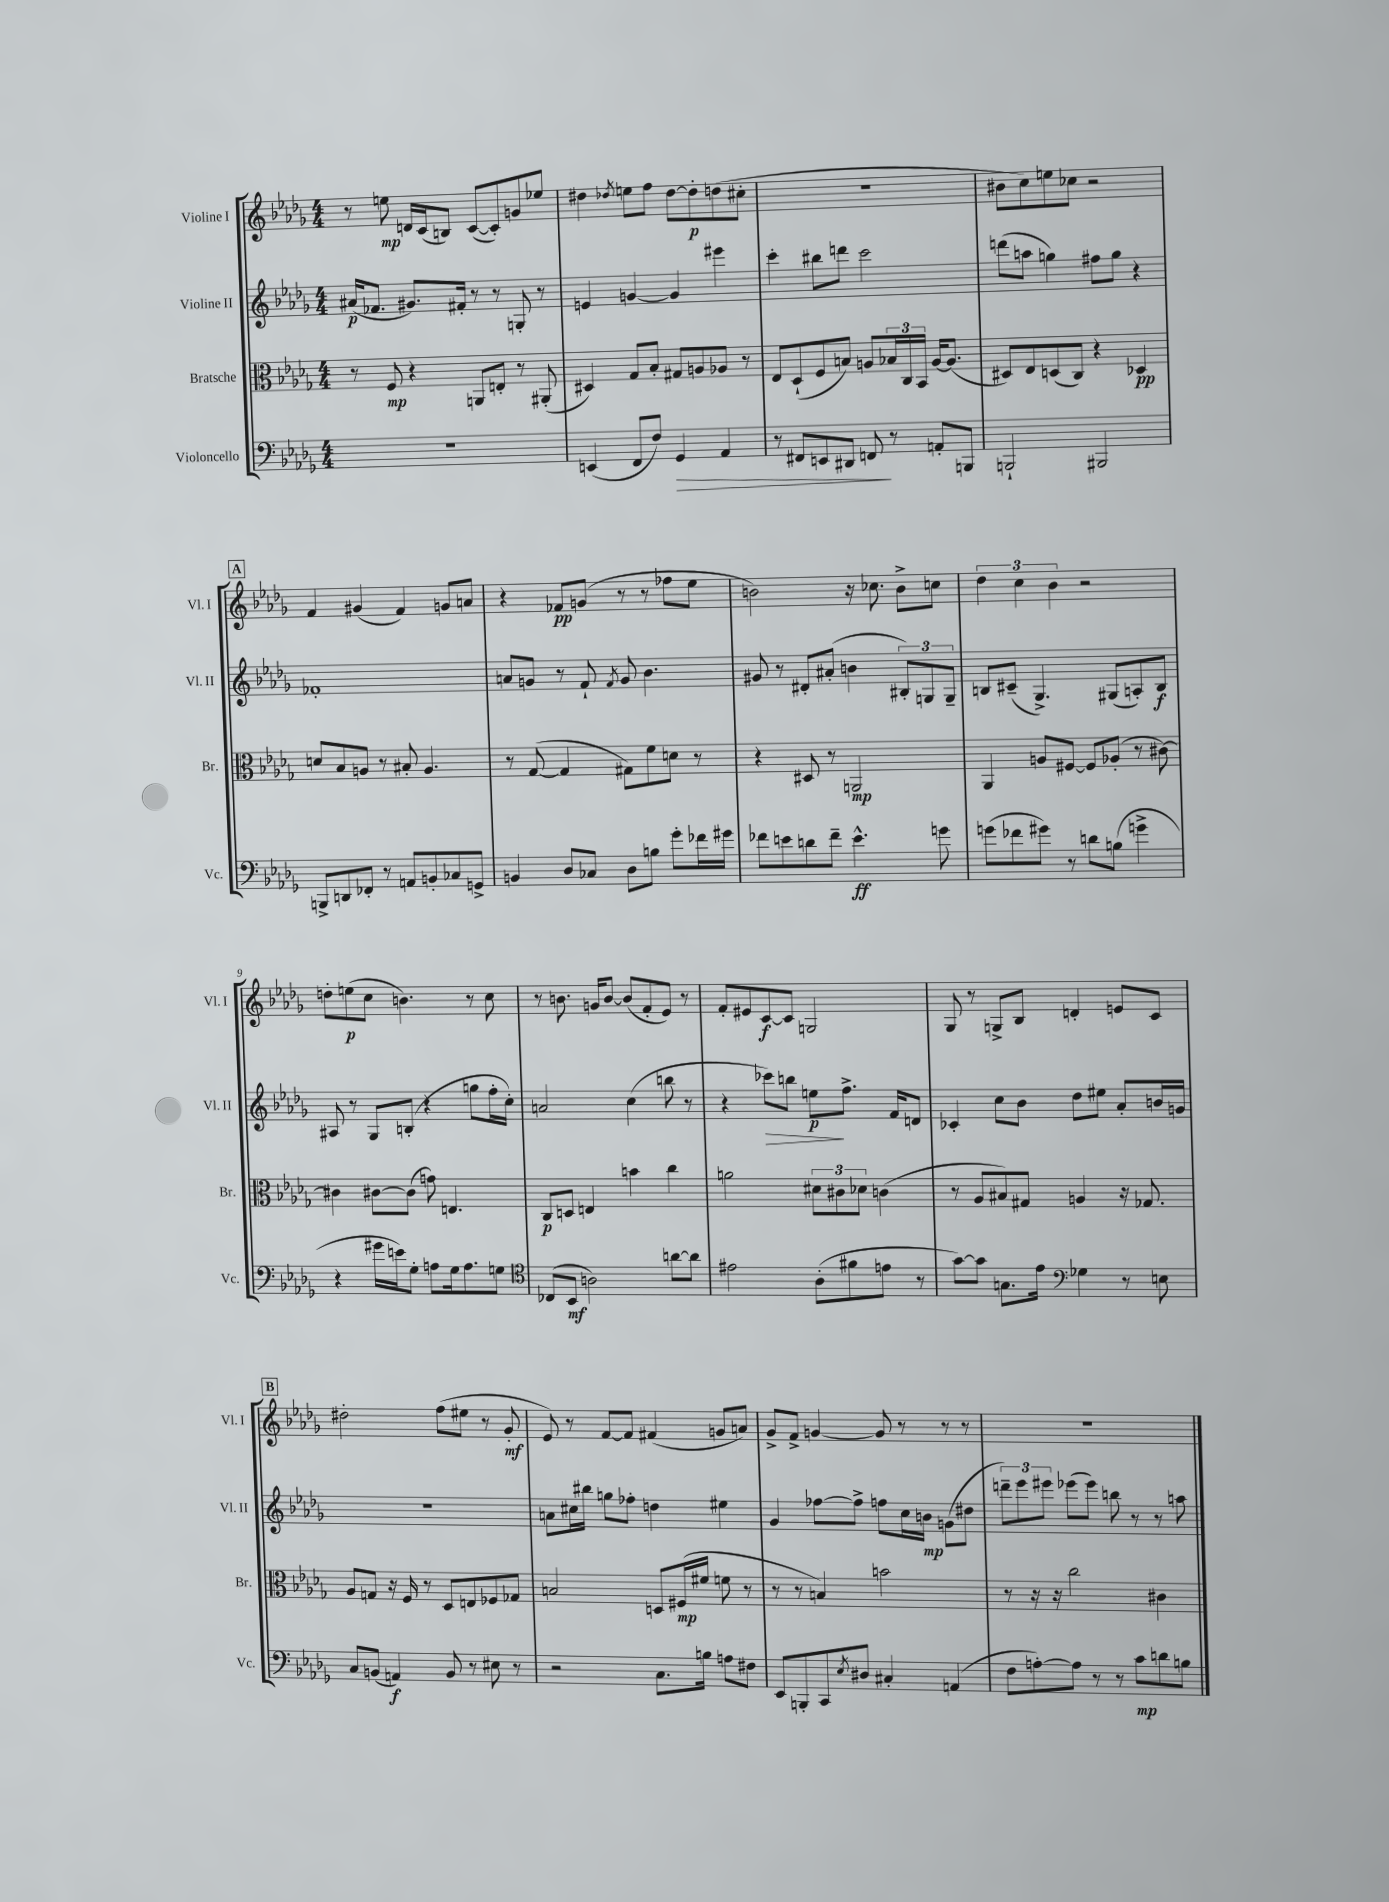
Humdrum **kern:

**kern	**kern	**kern	**kern
*staff4	*staff3	*staff2	*staff1
*clefF4	*clefC3	*clefG2	*clefG2
*k[b-e-a-d-g-]	*k[b-e-a-d-g-]	*k[b-e-a-d-g-]	*k[b-e-a-d-g-]
*M4/4	*M4/4	*M4/4	*M4/4
1r	8r	(16a#	8r
.	.	8.f-	.
.	8F	.	8ee
.	4r	8.g#)	16d
.	.	.	(16c
.	.	.	8B)
.	.	16f#'	.
.	8AA	8r	([8c
.	8E'	8r	8c'])
.	8r	8G'	8g
.	(8AA#'	8r	8ee-
=	=	=	=
(4EE	4D#)	4e	4dd#
.	.	.	8qdd-
8FF	8G-	[4g	8ee
8F)	8B-'	.	8ff
4GG-	8G#	4g]	[8dd-
.	8A	.	8dd-']
4AA-	8A-	4eee#	(8dd
.	8r	.	8cc#'
=	=	=	=
8r	8E-	4ccc'	1r
8FF#	(8D-`	.	.
8EE	8F	8bb#	.
8DD#	8B)	8ddd	.
8FF	8A	2ccc	.
8r	24B-	.	.
.	24C	.	.
.	24BB-	.	.
8AA'	[16A	.	.
.	(8.A]	.	.
8BBB	.	.	.
=	=	=	=
2BBB`	8D#)	(8ddd	8b#
.	8E-	8aa	8cc)
.	(8D	4gg)	8ee
.	8C)	.	8cc-
2BBB#	4r	8ff#	2r
.	.	8gg	.
.	4D-	4r	.
=	=	=	=
8BBB^	8d	1f-'	4f
8DD	8B-	.	.
8FF-'	8A	.	(4g#
8r	8r	.	.
8AA	8B#'	.	4f)
8BB'	4.A	.	.
8C-	.	.	8g
8GG^	.	.	8a
=	=	=	=
4BB	8r	8a	4r
.	([8G-	8g	.
8D-	4G-]	8r	8f-
8C-	.	8f`	(8g
.	.	8qf	.
8D-	8G#)	8g	8r
8B	8f	4.b-	8r
8g-'	8d	.	8ff-
16f-	8r	.	8ee-
16g#	.	.	.
=	=	=	=
8f-	4r	8g#	2b)
8e	.	8r	.
8d	8D#	8d#'	.
8f-~	8r	(8a#'	.
4.e^^	2AA	4b	16r
.	.	.	8.cc-
.	.	12B#')	8b^
.	.	12G	.
8g	.	.	8cc
.	.	12G~	.
=	=	=	=
(8g	4AA-	8B	6dd-
8f-	.	(8c#~	.
.	.	.	6cc
8g#)	8A	4.G-^)	.
.	.	.	6b-
8r	[8F#	.	.
8d	8F#]	.	2r
(8B	(8A-'	(8G#	.
4g^	8r	8A')	.
.	[8c#)	8B	.
=	=	=	=
4r	4c#]	8A#	8dd'
.	.	8r	(8ee
16g#	[8c#	8G-	8cc
16e)	.	.	.
8G-'	(8c#]	(8B'	4.b)
8A	8g)	4r	.
16G-	4.E	.	.
8.A	.	.	.
.	.	8gg	8r
8G	.	16ff'	8cc
.	.	16cc')	.
=	=	=	=
*clefC4	*	*	*
(8C-	8C	2a	8r
8BB-	8D	.	8.b
2A)	4E	.	.
.	.	.	16g
.	.	.	[8b
.	4b	(4cc	(8b]
.	.	.	8f'
[8a	4cc	8bb	8e-)
8a]	.	8r	8r
=	=	=	=
2e#	2a	4r	8f'
.	.	.	8e#
.	.	8ccc-)	[8c
.	.	8bb	8c]
(8A-'	12d#	8ee	2G
.	12c#	.	.
8f#	.	8.ff^	.
.	12d-	.	.
8e	(4c	.	.
.	.	16f	.
8r	.	8d	.
=	=	=	=
[8g-)	8r	4c-'	8G-
8g-]	8A-	.	8r
8.G	8B#)	8cc	8G^
.	8G#	8b-	8B-
16e-	.	.	.
*clefF4	*	*	*
4G-	4A	8dd-	4d'
.	.	8ee#	.
8r	16r	8a-'	8e
.	8.G-	.	.
8E	.	16b	8c
.	.	16g	.
=	=	=	=
8C	8A-	1r	2dd#'
(8BB	8G	.	.
4AA)	16r	.	.
.	16F	.	.
.	8r	.	.
8BB	8D-	.	(8ff
8r	8E	.	8ee#
8E#	8F-	.	8r
8r	8G-	.	8g-'
=	=	=	=
2r	2B	8a	8e-)
.	.	16cc#	8r
.	.	16bb#	.
.	.	8gg	[8f
.	.	8ff-'	8f]
8.C	8D	4dd	(4f#
.	(16F#	.	.
16B	16f#	.	.
8A	8f	4ee#	8g
8F#	8r	.	8a)
=	=	=	=
8EE-	8r	4g-	8g-^
8BBB'	8r	.	8f^
8CC	4B)	[8ff-	[4g
8qE-	.	.	.
8D#	.	8ff-^]	.
4C#'	2b	8ff	8g]
.	.	16cc	8r
.	.	16b	.
(4AA	.	(8g	8r
.	.	8dd#	8r
=	=	=	=
8F	8r	12ddd~)	1r
.	.	12eee-	.
[8A')	16r	.	.
.	.	12eee#	.
.	16r	.	.
8A]	2cc	(8eee-	.
8r	.	8eee-)	.
8r	.	8bb	.
8c	.	8r	.
8d	4c#	8r	.
8B	.	8aa	.
==	==	==	==
*-	*-	*-	*-
